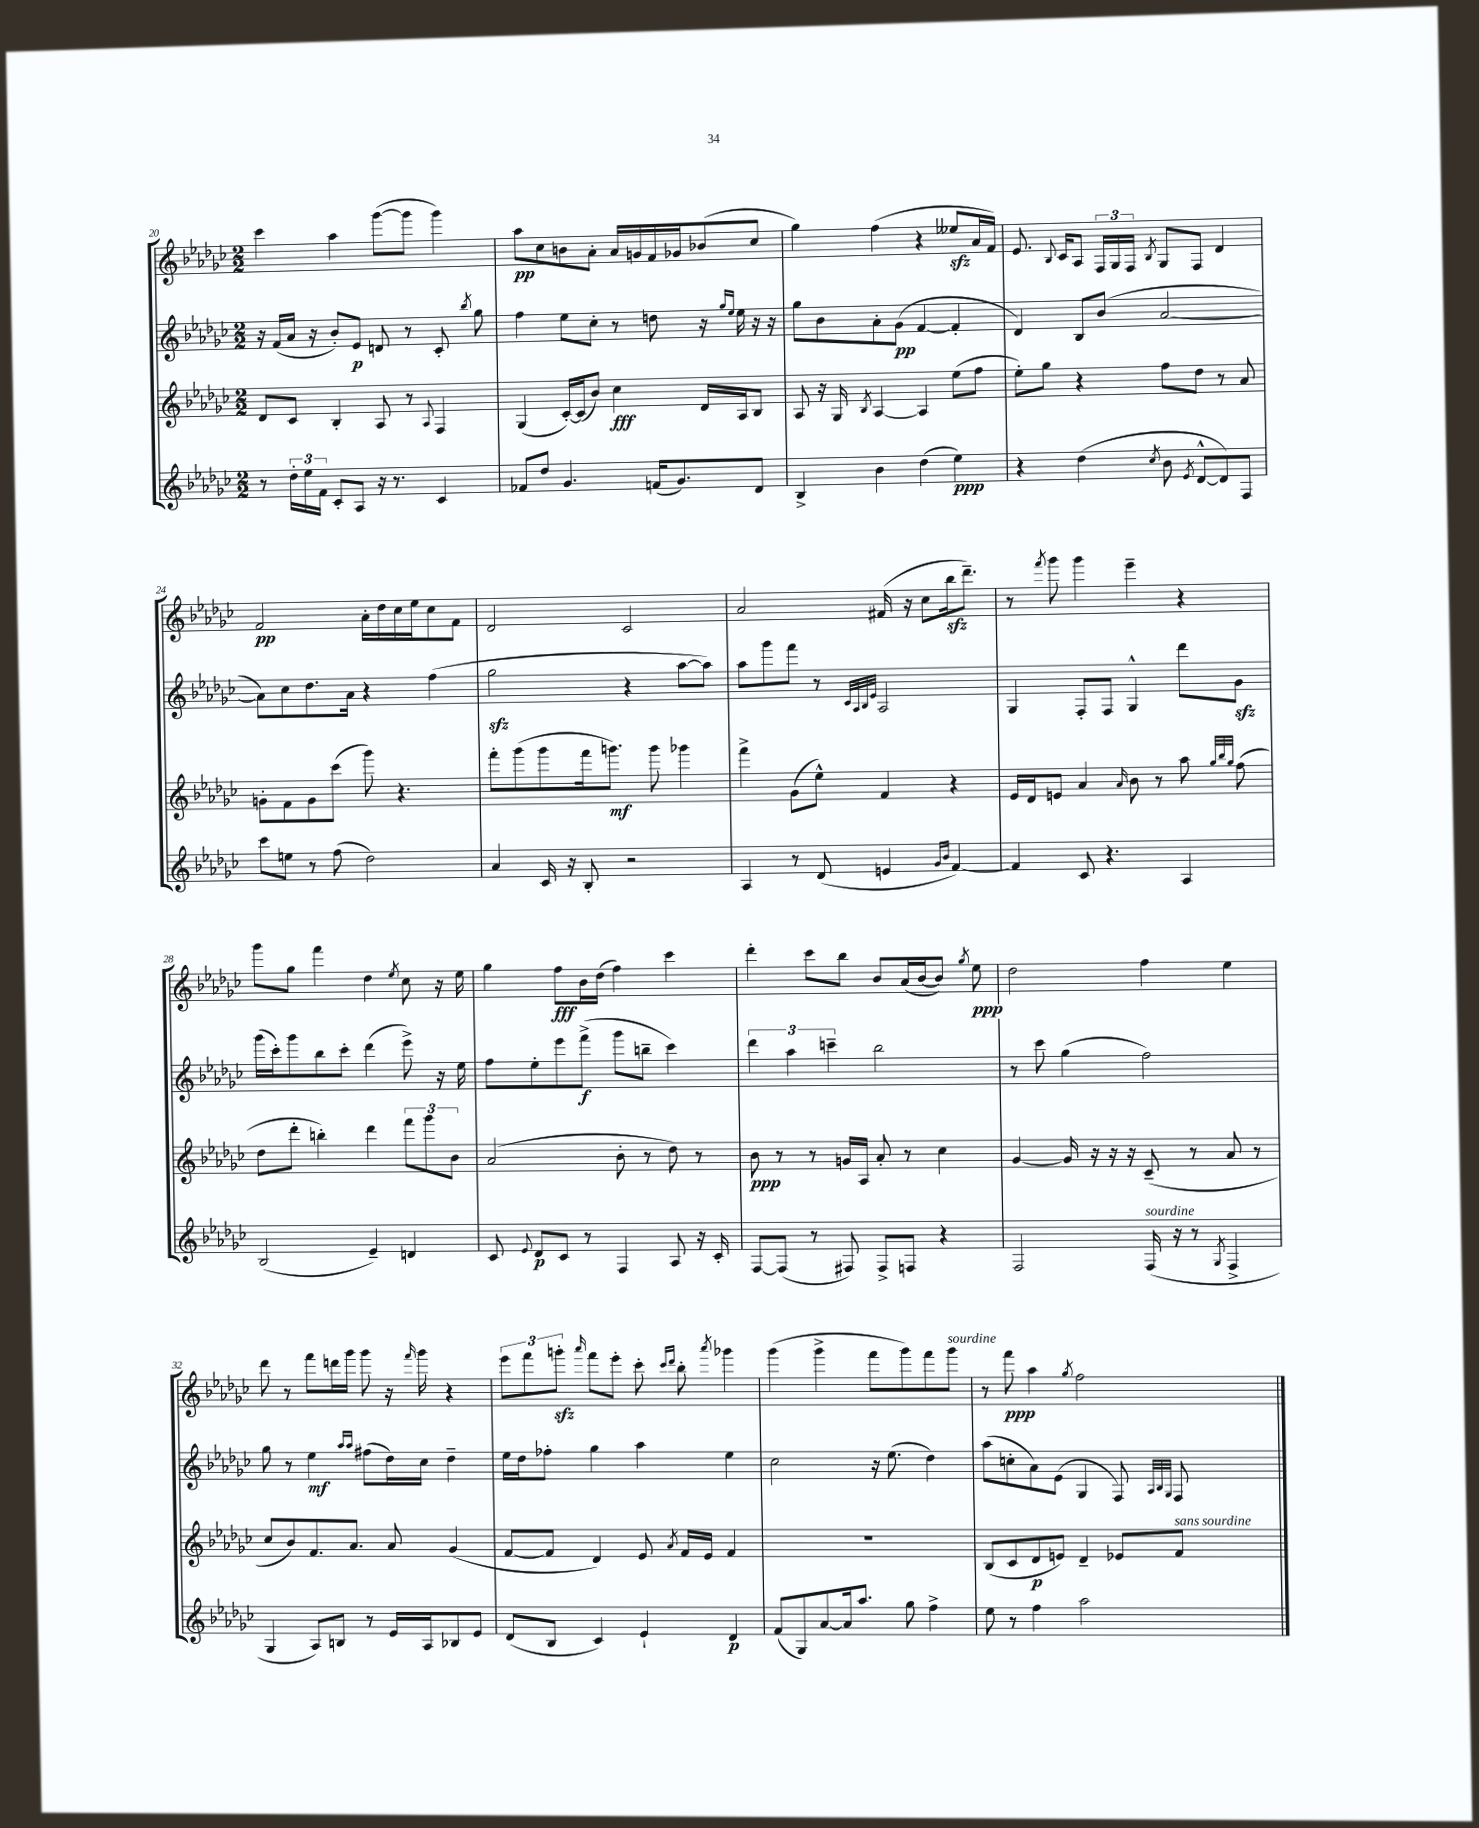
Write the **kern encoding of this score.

**kern	**dynam	**kern	**dynam	**kern	**dynam	**kern	**dynam
*part4	*part4	*part3	*part3	*part2	*part2	*part1	*part1
*staff4	*staff4	*staff3	*staff3	*staff2	*staff2	*staff1	*staff1
*clefG2	*	*clefG2	*	*clefG2	*	*clefG2	*
*k[b-e-a-d-g-c-]	*	*k[b-e-a-d-g-c-]	*	*k[b-e-a-d-g-c-]	*	*k[b-e-a-d-g-c-]	*
*M2/2	*	*M2/2	*	*M2/2	*	*M2/2	*
=20	=20	=20	=20	=20	=20	=20	=20
8r	.	8d-/L	.	16r	.	4ccc-\	.
.	.	.	.	(16f/LL	.	.	.
24dd-'\LL	.	8c-/J	.	16a-/JJ	.	.	.
24ee-\	.	.	.	.	.	.	.
.	.	.	.	16r	.	.	.
24f\JJ	.	.	.	.	.	.	.
8c-'/L	.	4B-'/	.	8b-'/L)	.	4aa-\	.
8A-/J	.	.	.	8e-/J	p	.	.
16r	.	8A-/	.	8dn/	.	([8ggg-\L	.
8.r	.	.	.	.	.	.	.
.	.	8r	.	8r	.	8ggg-\J]	.
.	.	8qqA-/	.	.	.	.	.
4c-/	.	4F/	.	8c-'/	.	4ggg-\)	.
.	.	.	.	8qbb-/	.	.	.
.	.	.	.	8gg-\	.	.	.
=21	=21	=21	=21	=21	=21	=21	=21
8f-X/L	.	(4G-/	.	4ff\	.	8aa-\L	pp
8dd-/J	.	.	.	.	.	8cc-\	.
4.g-/	.	[16c-'/LL)	.	8ee-\L	.	8bn\	.
.	.	(16c-/J]	.	.	.	.	.
.	.	8b-/J)	.	8cc-'\J	.	8a-'\J	.
.	.	4cc-\	fff	8r	.	16a-/LL	.
.	.	.	.	.	.	16gn/	.
(16fn/KL	.	.	.	8ddn\	.	16f/	.
8.g-/)	.	.	.	.	.	16g-X/J	.
.	.	16d-/LL	.	16r	.	(8b-X/	.
.	.	.	.	16qqgg-/LL	.	.	.
.	.	.	.	16qqee-/JJ	.	.	.
.	.	16A-/J	.	16ee-\	.	.	.
8d-/J	.	8B-/J	.	16r	.	8cc-/J	.
.	.	.	.	16r	.	.	.
=22	=22	=22	=22	=22	=22	=22	=22
4B-^/	.	8A-/	.	8gg-\L	.	4gg-\)	.
.	.	16r	.	8b-\	.	.	.
.	.	16G-/	.	.	.	.	.
.	.	8qB-/	.	.	.	.	.
4b-\	.	[4A-/	.	8a-'\	.	(4ff\	.
.	.	.	.	(8g-\J	pp	.	.
(4dd-\	.	4A-/]	.	[4f/	.	4r	.
4ee-\)	ppp	(8ee-\L	.	4f'/]	.	8ee--Xzz/L	.
.	.	8ff\J	.	.	.	16a-/L	.
.	.	.	.	.	.	16f/JJ)	.
=23	=23	=23	=23	=23	=23	=23	=23
4r	.	8ee-'\L)	.	4d-/)	.	8.e-/	.
.	.	8gg-\J	.	.	.	.	.
.	.	.	.	.	.	8qqB-/	.
.	.	.	.	.	.	16c-/KL	.
(4dd-\	.	4r	.	8B-/L	.	8A-/J	.
.	.	.	.	(8b-/J	.	24F/LL	.
.	.	.	.	.	.	24G-/	.
.	.	.	.	.	.	24F/JJ	.
8qcc-/	.	.	.	.	.	8qB-/	.
8b-\	.	8ff\L	.	[2a-/	.	8G-/L	.
8qe-/	.	.	.	.	.	.	.
[8d-^^/L	.	8dd-\J	.	.	.	8F/J	.
8d-/])	.	8r	.	.	.	4d-/	.
8F/J	.	8a-/	.	.	.	.	.
!!LO:LB:g=z
=24	=24	=24	=24	=24	=24	=24	=24
8ccc-\L	.	8gn'\L	.	8a-\L])	.	2f/	pp
8een\J	.	8f\	.	8cc-\	.	.	.
8r	.	8g\	.	8.dd-\	.	.	.
(8ff\	.	(8ccc-\J	.	.	.	.	.
.	.	.	.	16a-\Jk	.	.	.
2dd-\)	.	8ggg-\)	.	4r	.	16a-'\LL	.
.	.	.	.	.	.	16dd-\	.
.	.	4.r	.	.	.	16cc-\	.
.	.	.	.	.	.	16ee-\J	.
.	.	.	.	(4ff\	.	8cc-\	.
.	.	.	.	.	.	8f\J	.
=25	=25	=25	=25	=25	=25	=25	=25
4a-/	.	8fff'\L	.	2gg-zz\	.	2d-/	.
.	.	(8ggg-\	.	.	.	.	.
16c-/	.	8ggg-\	.	.	.	.	.
16r	.	.	.	.	.	.	.
8B-'/	.	16fff\k	.	.	.	.	.
.	.	8.gggn\J)	mf	.	.	.	.
2r	.	.	.	4r	.	2c-/	.
.	.	8ggg\	.	.	.	.	.
.	.	4ggg-X\	.	[8aa-\L	.	.	.
.	.	.	.	8aa-\J])	.	.	.
=26	=26	=26	=26	=26	=26	=26	=26
4A-/	.	4fff^\	.	8aa-\L	.	2a-/	.
.	.	.	.	8ggg-\	.	.	.
8r	.	(8g-\L	.	8fff\J	.	.	.
(8d-/	.	8ee-^^\J)	.	8r	.	.	.
.	.	.	.	32qqc-/LLL	.	.	.
.	.	.	.	32qqA-/	.	.	.
.	.	.	.	32qqB-/	.	.	.
.	.	.	.	32qqe-/JJJ	.	.	.
4en/	.	4f/	.	2A-/	.	(16f#X/	.
.	.	.	.	.	.	16r	.
.	.	.	.	.	.	8cc-\L	.
16qqg-/LL	.	.	.	.	.	.	.
16qqb-/JJ	.	.	.	.	.	.	.
[4f/)	.	4r	.	.	.	16bb-zz\k	.
.	.	.	.	.	.	8.ddd-~\J)	.
=27	=27	=27	=27	=27	=27	=27	=27
4f/]	.	16e-/LL	.	4G-/	.	8r	.
.	.	16d-/J	.	.	.	.	.
.	.	.	.	.	.	8qfff/	.
.	.	8en/J	.	.	.	8ggg-\	.
8c-/	.	4a-/	.	8F'/L	.	4ggg-\	.
4.r	.	.	.	8F/J	.	.	.
.	.	16qqa-/	.	.	.	.	.
.	.	8b-\	.	4G-^^/	.	4eee-~\	.
.	.	8r	.	.	.	.	.
4A-/	.	8aa-\	.	8ddd-\L	.	4r	.
.	.	32qqgg-/LLL	.	.	.	.	.
.	.	32qqbb-/	.	.	.	.	.
.	.	32qqgg-/JJJ	.	.	.	.	.
.	.	(8ff\	.	8g-zz\J	.	.	.
!!LO:LB:g=z
=28	=28	=28	=28	=28	=28	=28	=28
(2B-/	.	8dd-\L	.	(16ggg-\LL	.	8ggg-\L	.
.	.	.	.	16ccc-'\J)	.	.	.
.	.	8ddd-'\J	.	8ggg-\	.	8gg-\J	.
.	.	4bbn'\)	.	8bb-\	.	4fff\	.
.	.	.	.	8ccc-'\J	.	.	.
4e-~/)	.	4ddd-\	.	(4ddd-\	.	4dd-\	.
.	.	.	.	.	.	8qee-/	.
4dn/	.	12fff\L	.	8eee-^\)	.	8cc-\	.
.	.	12ggg-\	.	.	.	.	.
.	.	.	.	16r	.	16r	.
.	.	12b-\J	.	.	.	.	.
.	.	.	.	16ee-\	.	16ee-\	.
=29	=29	=29	=29	=29	=29	=29	=29
8c-/	.	(2a-/	.	8ff\L	.	4gg-\	.
8qqe-/	.	.	.	.	.	.	.
8d-/L	p	.	.	8ee-'\	.	.	.
8c-/J	.	.	.	8eee-\	.	8ff\L	fff
8r	.	.	.	(8fff^\J	f	16b-\L	.
.	.	.	.	.	.	(16dd-\JJ	.
4F/	.	8b-'\	.	8ggg-\L	.	4ff\)	.
.	.	8r	.	8bbn~\J	.	.	.
8A-/	.	8dd-\)	.	4ccc-\)	.	4ccc-\	.
16r	.	8r	.	.	.	.	.
16c-'/	.	.	.	.	.	.	.
=30	=30	=30	=30	=30	=30	=30	=30
[8F/L	.	8b-\	ppp	6ddd-\	.	4ddd-'\	.
(8F/J]	.	8r	.	.	.	.	.
.	.	.	.	6aa-\	.	.	.
8r	.	8r	.	.	.	8ccc-\L	.
.	.	.	.	6cccn~\	.	.	.
8F#X/)	.	16gn/LL	.	.	.	8bb-\J	.
.	.	16A-/JJ	.	.	.	.	.
8F#^/L	.	8a-'/	.	2bb-\	.	8b-/L	.
8Fn/J	.	8r	.	.	.	(16a-/L	.
.	.	.	.	.	.	[16b-/J	.
4r	.	4cc-\	.	.	.	8b-/J])	.
.	.	.	.	.	.	8qgg-/	.
.	.	.	.	.	.	8ee-\	ppp
=31	=31	=31	=31	=31	=31	=31	=31
2F/	.	[4g-/	.	8r	.	2dd-\	.
.	.	.	.	8ccc-\	.	.	.
.	.	16g-/]	.	(4gg-\	.	.	.
.	.	16r	.	.	.	.	.
.	.	16r	.	.	.	.	.
.	.	16r	.	.	.	.	.
!LO:TX:a:i:t=sourdine	!	!	!	!	!	!	!
(16F/	.	(8c-~/	.	2ff\)	.	4ff\	.
16r	.	.	.	.	.	.	.
8r	.	8r	.	.	.	.	.
8qG-/	.	.	.	.	.	.	.
4F^/	.	8a-/	.	.	.	4ee-\	.
.	.	8r	.	.	.	.	.
!!LO:LB:g=z
=32	=32	=32	=32	=32	=32	=32	=32
4G-/	.	8cc-/L	.	8gg-\	.	8ddd-\	.
.	.	8b-/)	.	8r	.	8r	.
8A-/L)	.	8.f/	.	4ee-\	mf	8fff\L	.
8Bn/J	.	.	.	.	.	16dddn\L	.
.	.	8.a-/J	.	.	.	16ggg-\JJ	.
.	.	.	.	16qqaa-/LL	.	.	.
.	.	.	.	16qqaa-/JJ	.	.	.
8r	.	.	.	(8ff#X\L	.	8ggg-\	.
16e-/LL	.	8a-/	.	16dd-\L)	.	16r	.
.	.	.	.	.	.	16qqfff/	.
16A-/J	.	.	.	16cc-\JJ	.	16ggg-\	.
8B-X/	.	(4g-/	.	4dd-~\	.	4r	.
8e-/J	.	.	.	.	.	.	.
=33	=33	=33	=33	=33	=33	=33	=33
(8d-/L	.	[8f/L	.	16ee-\LL	.	12eee-\L	.
.	.	.	.	16dd-\J	.	.	.
.	.	.	.	.	.	12fff\	.
8B-/J	.	8f/J]	.	8ff-X'\J	.	.	.
.	.	.	.	.	.	12gggnzz'\J	.
.	.	.	.	.	.	16qqaaa-/	.
4c-/)	.	4d-/)	.	4gg-\	.	8fff\L	.
.	.	.	.	.	.	8eee-'\J	.
4e-`/	.	8e-/	.	4aa-\	.	8ccc-'\	.
.	.	.	.	.	.	16qqccc-/LL	.
.	.	8qa-/	.	.	.	16qqddd-/JJ	.
.	.	16f/LL	.	.	.	8bb-'\	.
.	.	16e-/JJ	.	.	.	.	.
.	.	.	.	.	.	8qaaa-/	.
4d-/	p	4f/	.	4ee-\	.	4ggg-X\	.
=34	=34	=34	=34	=34	=34	=34	=34
(8f/L	.	1r	.	2cc-\	.	(4ggg-\	.
8G-/)	.	.	.	.	.	.	.
[8a-/	.	.	.	.	.	4ggg-^\	.
16a-/k]	.	.	.	.	.	.	.
8.aa-/J	.	.	.	.	.	.	.
.	.	.	.	16r	.	8fff\L	.
.	.	.	.	(8.ee-\	.	.	.
8gg-\	.	.	.	.	.	8ggg-\)	.
4ff^\	.	.	.	4dd-\)	.	8fff\	.
!	!	!	!	!	!	!LO:TX:a:i:t=sourdine	!
.	.	.	.	.	.	8ggg-\J	.
=35	=35	=35	=35	=35	=35	=35	=35
8ee-\	.	(8B-/L	.	(8aa-\L	.	8r	.
8r	.	8c-/	.	8ccn'\	.	8fff\	ppp
4ff\	.	8d-/	p	8a-\)	.	4aa-\	.
.	.	8en/J)	.	(8e-\J	.	.	.
.	.	.	.	.	.	8qgg-/	.
2aa-\	.	4d-~/	.	4G-/	.	2ff\	.
.	.	8e-X/L	.	8F/)	.	.	.
.	.	.	.	32qqA-/LLL	.	.	.
.	.	.	.	32qqB-/	.	.	.
.	.	.	.	32qqG-/JJJ	.	.	.
!	!	!LO:TX:a:i:t=sans sourdine	!	!	!	!	!
.	.	8f/J	.	8F/	.	.	.
==	==	==	==	==	==	==	==
*-	*-	*-	*-	*-	*-	*-	*-
